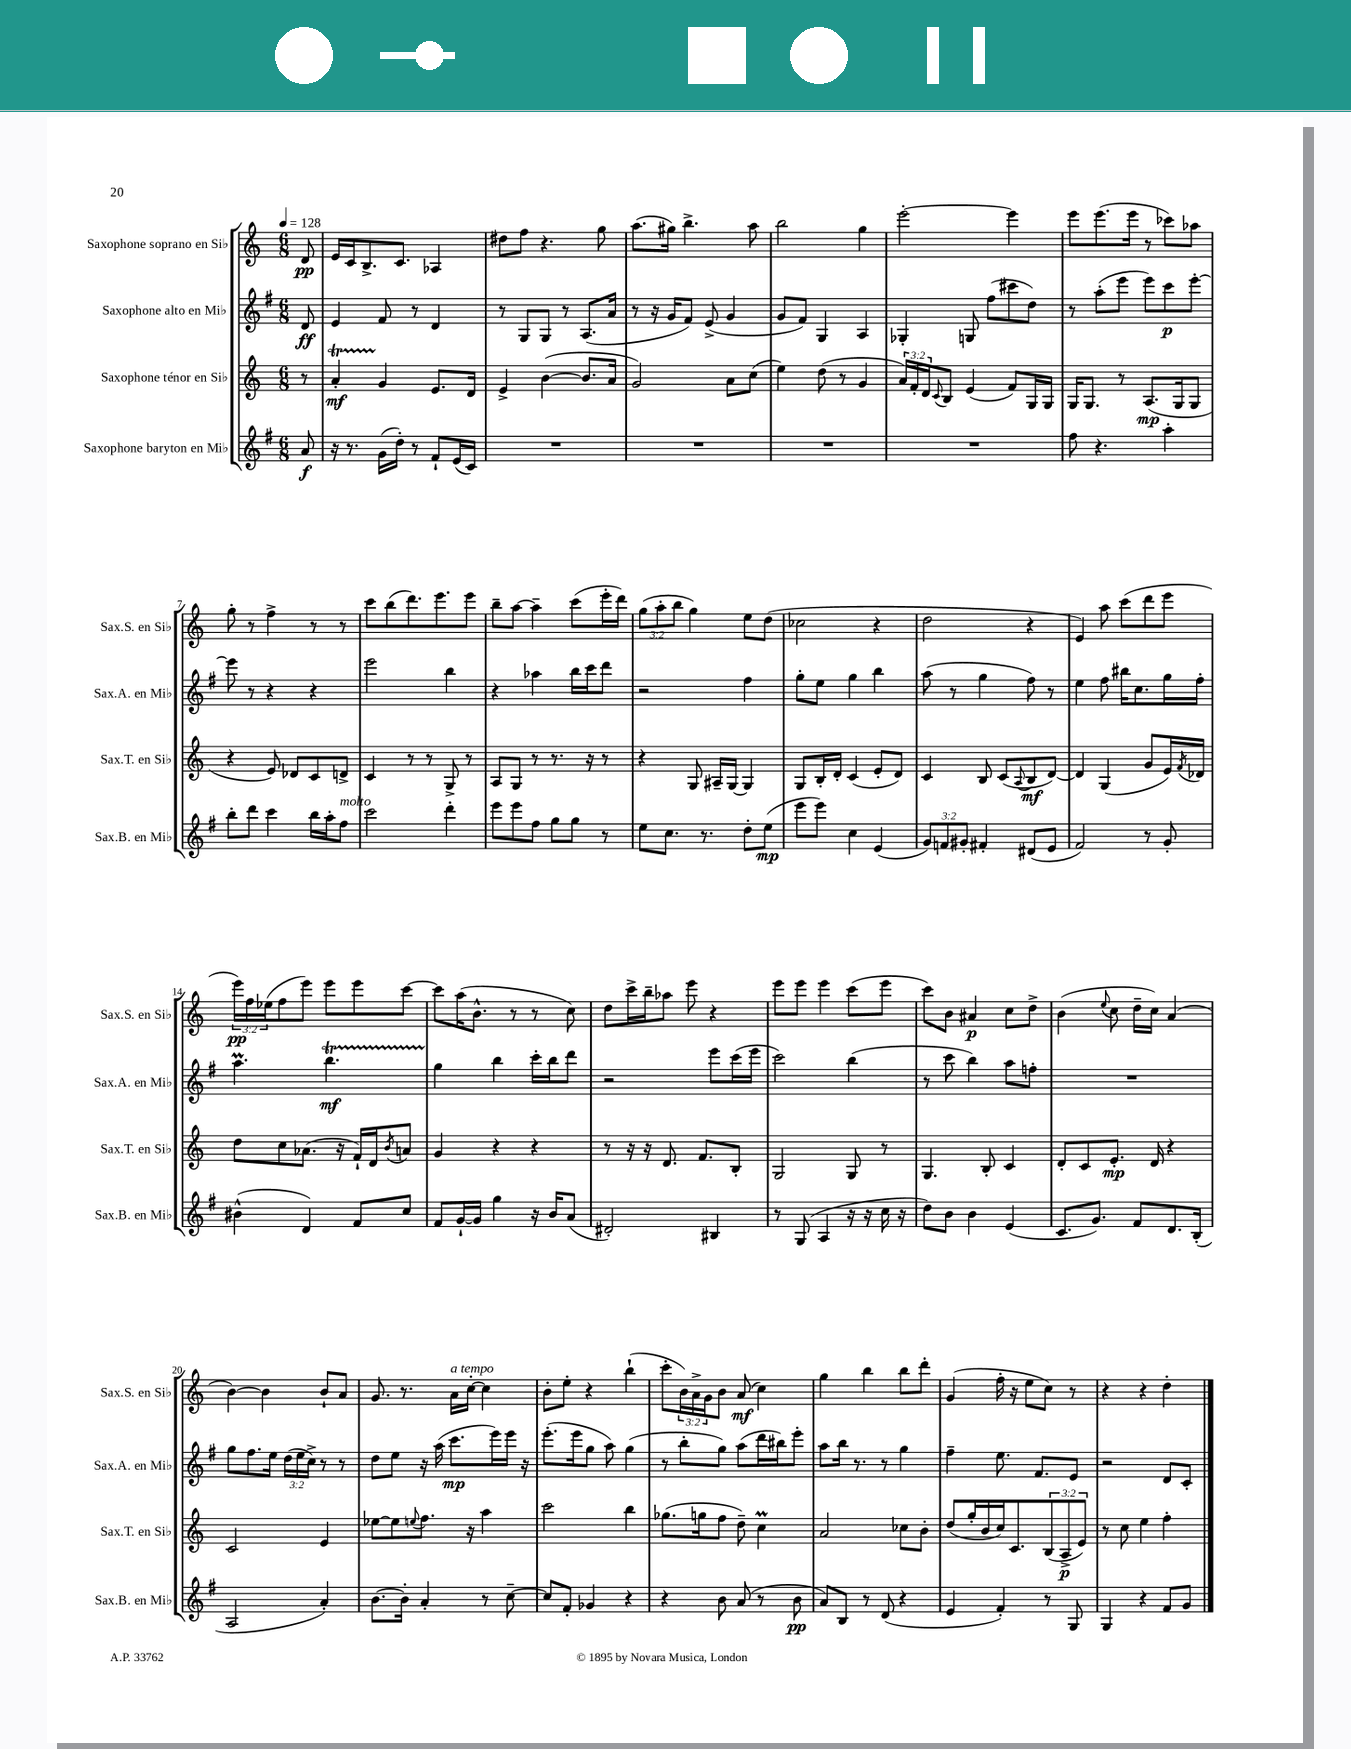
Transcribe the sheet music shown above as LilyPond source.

<<
\new StaffGroup <<
\new Staff = "s0" \with { instrumentName = "Saxophone soprano en Sib" shortInstrumentName = "Sax.S. en Sib" } {
    \clef treble \key c \major \numericTimeSignature \time 6/8 \override Staff.TupletNumber.text = #tuplet-number::calc-fraction-text \partial 8 \tempo 4 = 128
    d'8\pp |
    e'16 c'16 b8.-> c'8. aes4 |
    dis''8 f''8 r4. g''8 |
    a''8.( gis''16) b''4.-> a''8 |
    b''2 g''4 |
    e'''2~-. e'''4 |
    e'''8 e'''8.( e'''16 r8 ces'''8) aes''8 |
    g''8-. r8 f''4-> r8 r8 |
    c'''8 b''8( d'''8.) e'''8. e'''8 |
    b''8-- a''8~ a''4-- c'''8( e'''16-. d'''16) |
    \tuplet 3/2 { g''8( a''8-. b''8 } g''4) e''8 d''8( |
    ces''2 r4 |
    d''2 r4 |
    e'4) a''8 c'''8( d'''8 e'''8 |
    \tuplet 3/2 { e'''16\pp) f''16 ees''16( } f''8 e'''8) e'''8 e'''8 c'''8~ |
    c'''8 a''16( b'8.-^ r8 r8 c''8) |
    d''8 c'''16-> b''16-- aes''8 e'''8 r4 |
    e'''8 e'''8 e'''4 c'''8( e'''8 |
    c'''8) b'8 ais'4\p c''8 d''8-> |
    b'4( \appoggiatura { e''8 } c''8 d''16-- c''16) a'4( |
    b'4~) b'4 b'8-! a'8 |
    g'8. r8. a'16^\markup { \italic "a tempo" } c''16~-. c''4 |
    b'8-. e''8-. r4 b''4-!( |
    c'''8-. \tuplet 3/2 { b'16) a'16-> g'16 } b'8 a'8\mf( c''4) |
    g''4 b''4 b''8 d'''8-. |
    g'4( f''16-. r16 e''8 c''8) r8 |
    r4 r4 d''4-. \bar "|." |
}
\new Staff = "s1" \with { instrumentName = "Saxophone alto en Mib" shortInstrumentName = "Sax.A. en Mib" } {
    \clef treble \key g \major \numericTimeSignature \time 6/8 \override Staff.TupletNumber.text = #tuplet-number::calc-fraction-text \partial 8
    d'8\ff |
    e'4 fis'8 r8 d'4 |
    r8 g8 g8 r8 a8.( a'16 |
    r8 r16 g'16 fis'8) e'8->( g'4 |
    g'8 fis'8) g4 a4 |
    ges4-. g8 fis''8( cis'''8 d''8) |
    r8 a''8-.( e'''8 e'''8) c'''8\p e'''8~-. |
    e'''8 r8 r4 r4 |
    e'''2 b''4 |
    r4 aes''4 b''16 c'''16 d'''8 |
    r2 fis''4 |
    g''8-. e''8 g''4 b''4 |
    a''8( r8 g''4 fis''8) r8 |
    e''4 fis''8 bis''16 c''8. g''16 fis''16-. |
    a''4.\prall b''4.\startTrillSpan\mf |
    g''4\stopTrillSpan b''4 c'''16-. b''16 d'''8 |
    r2 e'''8 c'''16( e'''16 |
    c'''2) b''4( |
    r8 c'''8 b''4) a''8 f''8-. |
    R2. |
    g''8 fis''8. e''16 \tuplet 3/2 { d''16( e''16 c''16->) } r8 r8 |
    d''8 e''8 r16 a''16( c'''8.\mp e'''16) e'''16 r16 |
    e'''8.-.( e'''16 g''8 a''8) g''4( |
    r8 b''8-. g''8) a''8( d'''16 bis''16) e'''8-. |
    a''8 b''16 r8. r8 g''4 |
    fis''4-- e''8. fis'8. e'8 |
    r2 d'8 c'8-. \bar "|." |
}
\new Staff = "s2" \with { instrumentName = "Saxophone ténor en Sib" shortInstrumentName = "Sax.T. en Sib" } {
    \clef treble \key c \major \numericTimeSignature \time 6/8 \override Staff.TupletNumber.text = #tuplet-number::calc-fraction-text \partial 8
    r8 |
    a'4-.\startTrillSpan\mf g'4\stopTrillSpan e'8. d'16 |
    e'4-> b'4~( b'8. a'16 |
    g'2) a'8 c''8( |
    e''4) d''8( r8 g'4 |
    \tuplet 3/2 { a'16) f'16-. d'16 } \appoggiatura { c'8 } b8 e'4( f'8) g16 g16 |
    g16 g8. r8 a8.\mp( g16 g8 |
    r4 e'8) des'8 c'8 d'8-> |
    c'4 r8 r8 g8-> r8 |
    a8 g8 r8 r8. r16 r8 |
    r4 g8 ais16-- g16~ g4 |
    g8 b16-. d'16-. c'4( e'8-. d'8) |
    c'4 b8 c'8( \appoggiatura { a8 } b8\mf d'8~) |
    d'4 g4( g'8 e'16) \acciaccatura { f'8 } des'16 |
    d''8 c''8 aes'8.( r16 f'16-!) d'16 \acciaccatura { b'8 } a'8 |
    g'4 r4 r4 |
    r8 r16 r16 d'8. f'8. b8-. |
    g2 g8 r8 |
    g4. b8-. c'4 |
    d'8-. c'8 e'8.-.\mp d'16 r4 |
    c'2 e'4 |
    ees''8~ ees''8 \appoggiatura { e''8 } f''8. r16 a''4 |
    c'''2 b''4 |
    ges''8.( g''16 f''8 d''8--) c''4\prall |
    a'2 ces''8 b'8-. |
    d''8( g''16-. b'16 c''16) c'8. \tuplet 3/2 { b8( a8->\p e'8) } |
    r8 c''8 e''4 f''4-. \bar "|." |
}
\new Staff = "s3" \with { instrumentName = "Saxophone baryton en Mib" shortInstrumentName = "Sax.B. en Mib" } {
    \clef treble \key g \major \numericTimeSignature \time 6/8 \override Staff.TupletNumber.text = #tuplet-number::calc-fraction-text \partial 8
    a'8\f |
    r16 r8. g'16( d''16-.) r8 fis'8-! e'16( c'16) |
    R2. |
    R2. |
    R2. |
    R2. |
    fis''8 r4. a''4-. |
    b''8-. d'''8 c'''4 b''16 a''16-. fis''8^\markup { \italic "molto" } |
    c'''2 d'''4-. |
    e'''8 e'''8 fis''8 g''8 g''8 r8 |
    e''8 c''8. r8. d''8-. e''8\mp( |
    e'''8 e'''8) c''4 e'4( |
    \tuplet 3/2 { g'8) f'8 gis'8-. } fis'4-. dis'8( e'8 |
    fis'2) r8 g'8-. |
    bis'4-^( d'4) fis'8 c''8 |
    fis'8 g'16~-! g'16 g''4 r16 b'16 a'8( |
    dis'2-.) bis4 |
    r8 g8( a4 r16 r16 c''16 r16 |
    d''8) b'8 b'4 e'4( |
    c'8. g'8.) fis'8 d'8. b16-.( |
    a2 a'4-.) |
    b'8.~ b'16-. a'4-. r8 c''8~-- |
    c''8 fis'8-. ges'4 r4 |
    r4 b'8 a'8( r8 b'8\pp |
    a'8) b8 r8 d'8( r4 |
    e'4 fis'4-.) r8 g8 |
    g4 r4 fis'8 g'8 \bar "|." |
}
>>
>>
